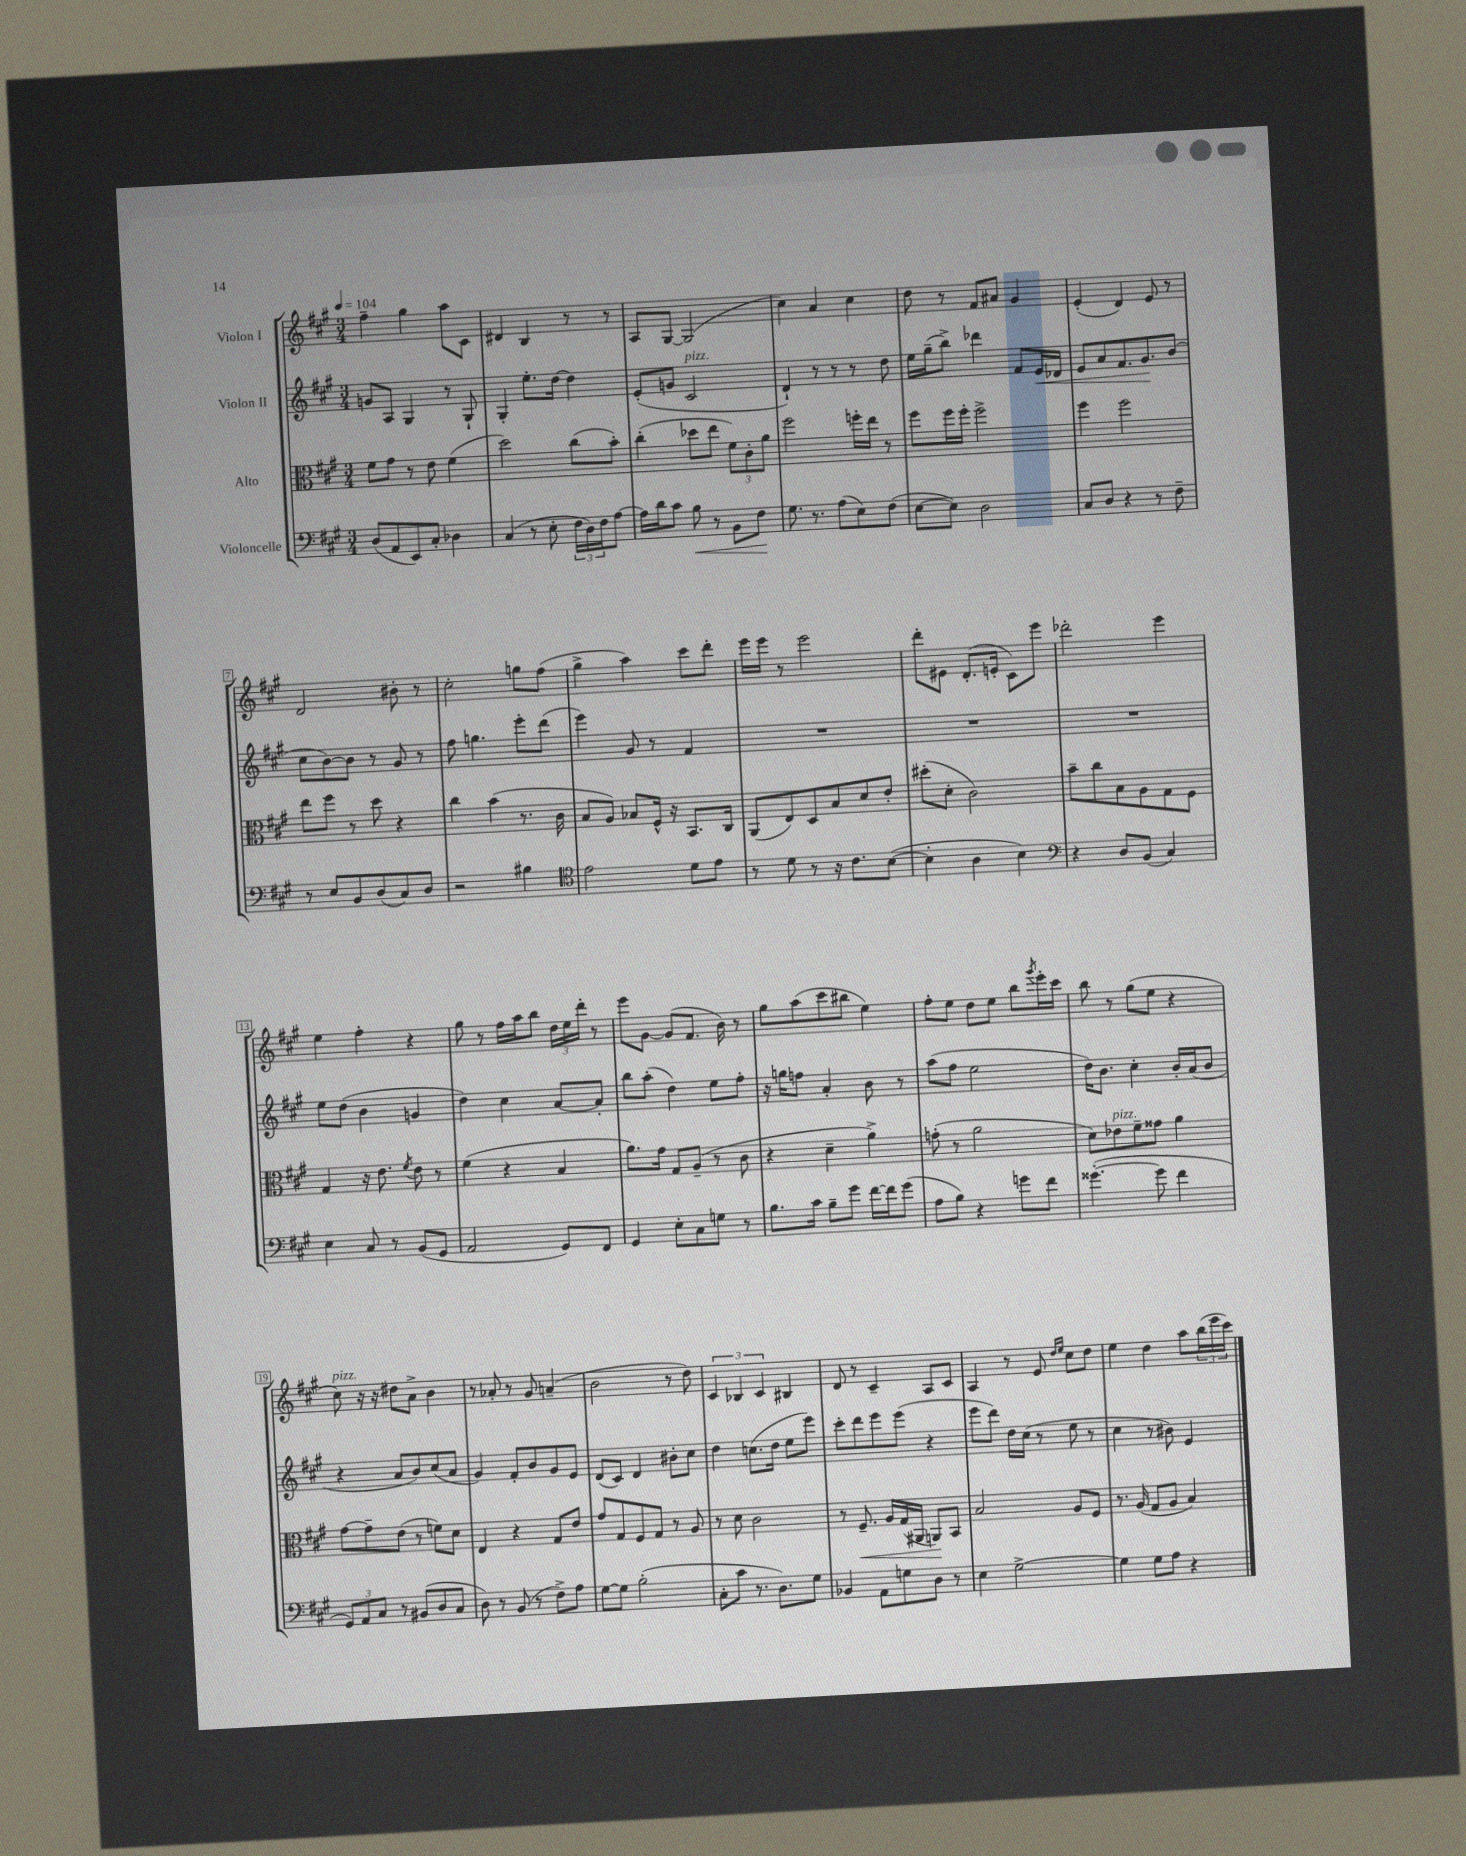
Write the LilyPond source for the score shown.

<<
\new StaffGroup <<
\new Staff = "s0" \with { instrumentName = "Violon I" } {
    \clef treble \key a \major \numericTimeSignature \time 3/4 \tempo 4 = 104
    fis''4-- gis''4 a''8 cis'8 |
    dis'4 b4 r8 r8 |
    a8 gis8~ gis2( |
    cis''4) a'4 cis''4 |
    d''8 r8 fis'8 ais'8 gis'4 |
    e'4-.( d'4) e'8 r8 |
    d'2 bis'8-. r8 |
    cis''2-. g''8 fis''8( |
    gis''4-> a''4) cis'''8 d'''8-. |
    e'''16 e'''16 r8 e'''2 |
    d'''8-. eis'8 d'8.-.( e'16-. cis'8) e'''8 |
    des'''2-. e'''4 |
    e''4 fis''4-. r4 |
    gis''8 r8 fis''16 a''16 b''8 \tuplet 3/2 { d''16 e''16 d'''16-. } r8 |
    e'''8 gis'8~ gis'8( fis'8. b'16) r8 |
    gis''8 a''8( cis'''8 bis''8 e''4) |
    fis''8-. e''8 d''8 e''8 b''8 \acciaccatura { gis'''8 } e'''16-. cis'''16 |
    b''8 r8 gis''8( e''8 r4 |
    cis''8^\markup { \italic "pizz." }) r16 r16 dis''8 a'8-> b'4 |
    r8 aes'8-. r8 gis'8 a'4--( |
    b'2 r8 d''8) |
    \tuplet 3/2 { cis'4 bes4 cis'4 } bis4 |
    d'8 r8 cis'4-- a8 cis'8 |
    a4 r8 e'8 \grace { d''16 e''16 } cis''8 d''8 |
    e''4 d''4 a''8 \tuplet 3/2 { b''16( e'''16 cis'''16) } \bar "|." |
}
\new Staff = "s1" \with { instrumentName = "Violon II" } {
    \clef treble \key a \major \numericTimeSignature \time 3/4
    g'8 a8 gis4 r8 gis8-! |
    gis4-. e''8.-. d''16~ d''4 |
    e'8-.( g'8 cis'2^\markup { \italic "pizz." } |
    d'4-!) r8 r8 r8 d''8 |
    e''16 gis''16--( b''8->) des'''4 fis'8 e'16\< des'16 |
    e'8 a'8 fis'8. gis'8.\! b'8( |
    cis''8 b'8~) b'8 r8 gis'8 r8 |
    fis''8 g''4. e'''8-. d'''8( |
    e'''4) gis'8 r8 fis'4 |
    R2. |
    R2. |
    R2. |
    e''8 d''8( b'4 g'4 |
    d''4) cis''4 a'8~ a'8-. |
    b''8 a''8-.( d''4) e''8 fis''8-. |
    r16 g''16 f''8 a'4-. b'8 r8 |
    a''8( fis''8 e''2 |
    d''16) b'8. cis''4-. b'16-. a'16( b'8 |
    r4 a'8 b'8) cis''8( a'8 |
    gis'4) fis'8-. b'8 gis'8 e'8 |
    d'8( cis'8) d'4 bis'8-. cis''8 |
    d''4 c''8.( d''16 e''8 e'''8) |
    cis'''8-. d'''8 e'''8 e'''8( r4 |
    e'''8 d'''8) d''16 cis''16( r8 e''8 r8 |
    cis''4 r8 bis'8) e'4 \bar "|." |
}
\new Staff = "s2" \with { instrumentName = "Alto" } {
    \clef alto \key a \major \numericTimeSignature \time 3/4
    fis'8 gis'8 r8 e'8 fis'4( |
    d''2) cis''8( b'8-.) |
    cis''4-.( des''8 e''8 \tuplet 3/2 { fis'8) cis'8-. a'8 } |
    fis''2 f''16-. e''16 r8 |
    fis''8 fis''16 fis''16-. fis''2-> |
    fis''4 fis''2 |
    e''8 fis''8 r8 d''8 r4 |
    cis''4 b'4( r8. cis'16 |
    b8 a8) bes8 fis16-^ r16 b,8. cis16 |
    a,8( e8) d8 b8 d'8 e'8-. |
    dis''8-.( d'8-. cis'2) |
    b'8-- cis''8 b8 a8 gis8 fis8 |
    gis4 r16 e'8. \acciaccatura { fis'8 } e'8 r8 |
    fis'4( r4 b4 |
    a'8.) gis'16 gis8 a8--( r8 cis'8 |
    r4 d'4-- a'4->) |
    g'8-.( r8 a'2 |
    d'8) ees'8^\markup { \italic "pizz." } fis'8-- gisis'8 a'4 |
    gis'8~ gis'8-- e'8( r8 f'8) d'8 |
    e4 r4 gis8 e'8 |
    gis'8 gis8 fis8 gis8 r8 a8 |
    r8 d'8 cis'2 |
    r8 fis8.--\< a16 gis16( ais,16 a,8\!) b,8 |
    b2 a8 fis8 |
    r8. a16( gis8 a8 b4) \bar "|." |
}
\new Staff = "s3" \with { instrumentName = "Violoncelle" } {
    \clef bass \key a \major \numericTimeSignature \time 3/4
    d8( a,8 e,8) cis8-. des4 |
    cis4( r8 e8-. \tuplet 3/2 { fis16 d16) fis16 } a8~ |
    a16 d'16 cis'8 b8\< r8 b,8 fis8\! |
    gis8. r8. a8( e8) fis8( |
    e8~ e8) d2 |
    cis8 d8 r4 r8 fis8-- |
    r8 e8 b,8 d8( cis8) d8 |
    r2 bis4 |
    \clef tenor e'2 d'8 e'8 |
    r8 d'8 r8 r16 cis'8. b8~( |
    b4-. a4 b4) |
    \clef bass r4 d8 b,8( cis4) |
    e4 cis8 r8 b,8( gis,8 |
    a,2 gis,8) fis,8 |
    gis,4 e8-. cis8 g8 r8 |
    b8. cis'16 b8-- gis'8 fis'16~ fis'16 gis'8( |
    a8 b8) r4 g'8 fis'8 |
    gisis'4.~-.( gisis'8 fis'4 |
    \tuplet 3/2 { gis,8) a,8 cis8 } r8 bis,8( d8 cis8 |
    d8) r8 b,8( r8 fis8->) a8 |
    gis8~ gis8 b2-.( |
    cis8-. cis'8 r8. d8.) gis8 |
    bes,4 a,8 g8 d8 r8 |
    e4 gis2~-> |
    gis4 gis8 a8 r4 \bar "|." |
}
>>
>>
\layout { \context { \Score \override BarNumber.stencil = #(make-stencil-boxer 0.1 0.3 ly:text-interface::print) } }
